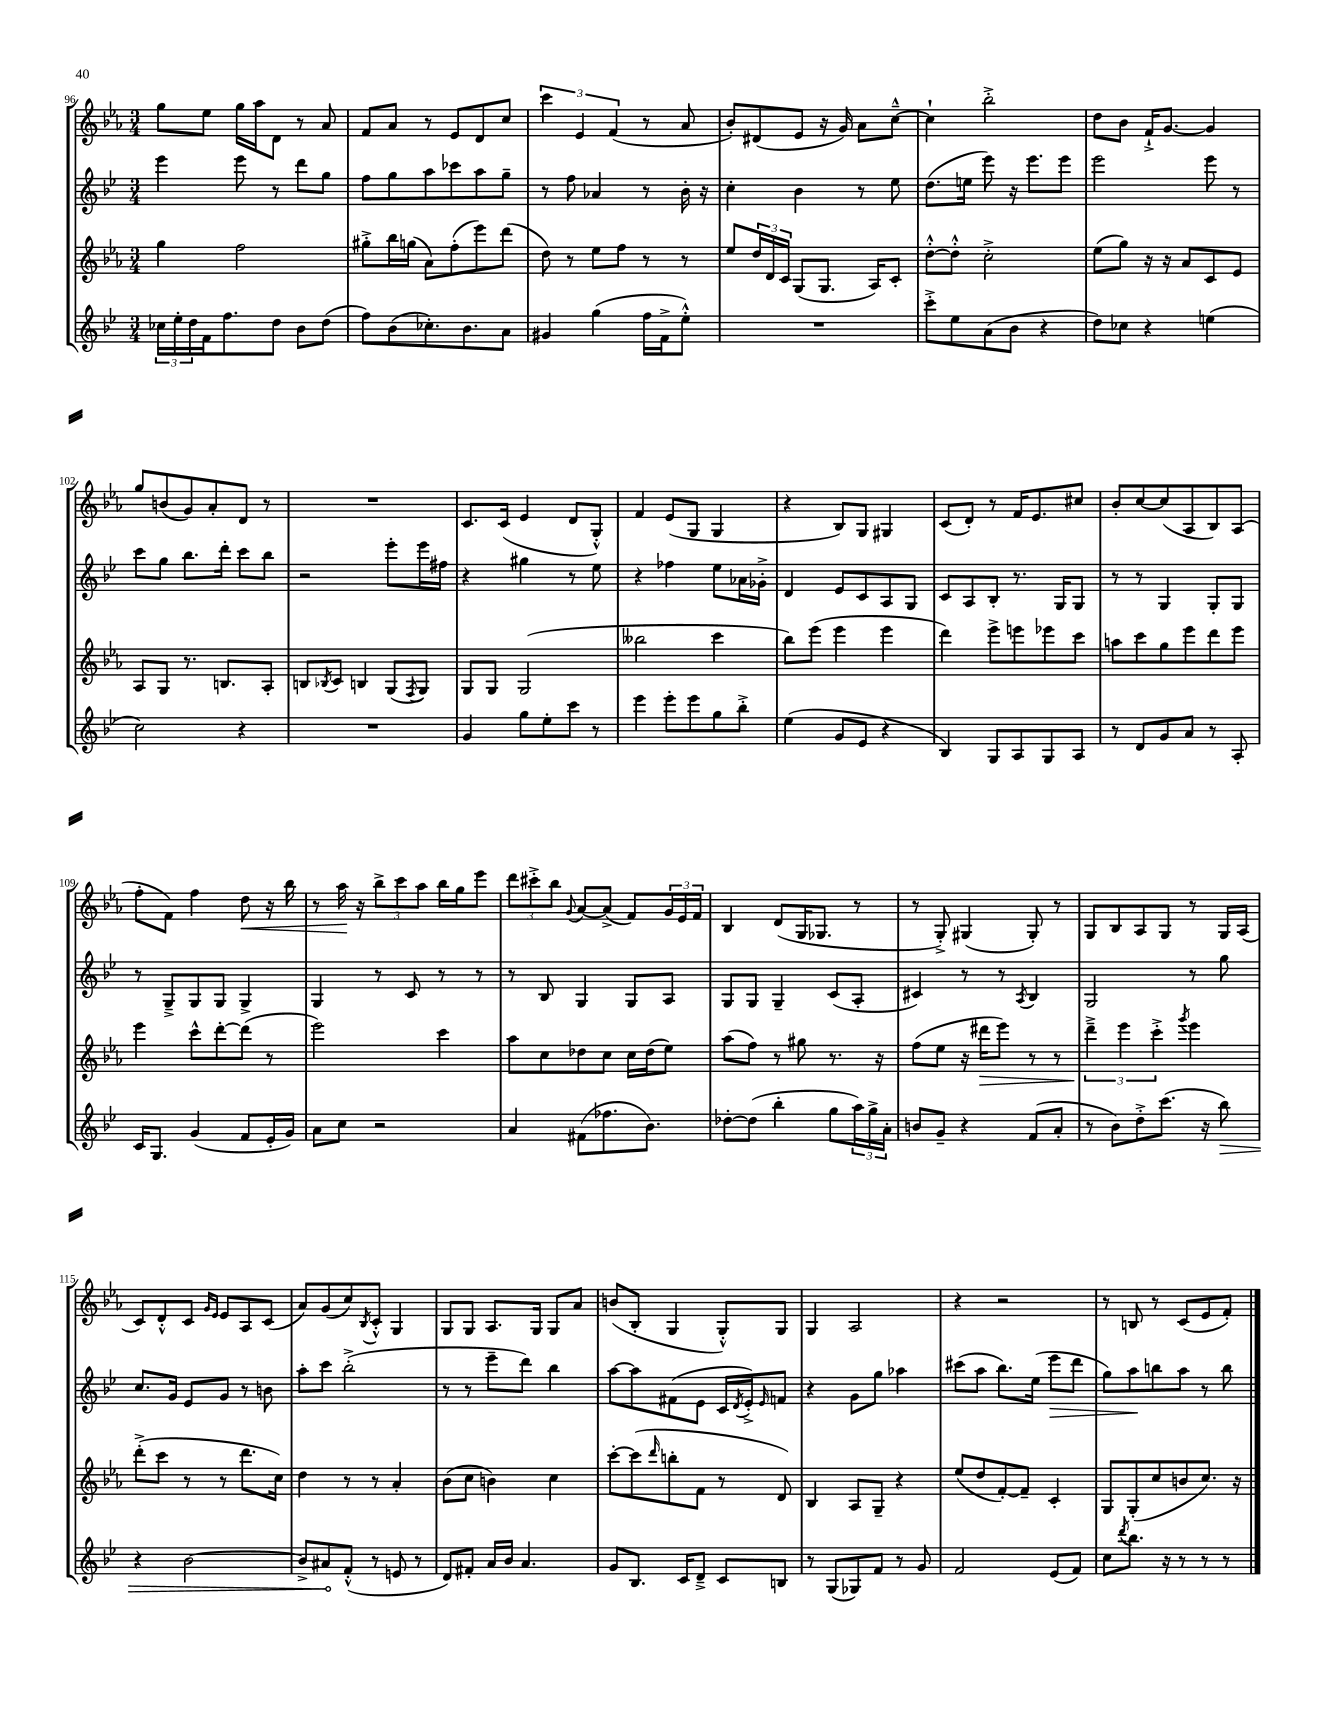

**kern	**kern	**kern	**kern
*staff4	*staff3	*staff2	*staff1
*clefG2	*clefG2	*clefG2	*clefG2
*k[b-e-]	*k[b-e-a-]	*k[b-e-]	*k[b-e-a-]
*M3/4	*M3/4	*M3/4	*M3/4
24cc-\LL	4gg\	4eee-\	8gg\L
24ee-'\	.	.	.
24dd\	.	.	.
16f\J	.	.	8ee-\J
8.ff\	.	.	.
.	2ff\	8eee-\	16gg\LL
.	.	.	16aa-\J
8dd\J	.	8r	8d\J
8b-\L	.	8ddd\L	8r
(8dd\J	.	8gg\J	8a-/
=	=	=	=
8ff\L)	8gg#'^\L	8ff\L	8f/L
(8b-\	16bb-\L	8gg\	8a-/J
.	(16gg\JJ	.	.
8.cc-'\)	8a-\L)	8aa\	8r
.	(8ff'\	8ccc-\	8e-/L
8.b-\	.	.	.
.	8eee-\)	8aa\	8d/
8a\J	(8ddd\J	8gg~\J	8cc/J
=	=	=	=
4g#/	8dd\)	8r	6ccc\
.	8r	8ff\	.
.	.	.	6e-/
(4gg\	8ee-\L	4a-/	.
.	.	.	(6f/
.	8ff\J	.	.
16ff\LL	8r	8r	8r
16f^\J	.	.	.
8ee-'^^\J)	8r	16b-'\	8a-/
.	.	16r	.
=	=	=	=
2.r	8ee-/L	4cc'\	8b-'/L)
.	24dd/L	.	(8d#/
.	24d/	.	.
.	24c/JJ	.	.
.	(8G/L	4b-\	8e-/J
.	8.G/J	.	16r
.	.	.	16g/)
.	.	8r	8a-\L
.	16A-/LK)	.	.
.	8c'/J	8ee-\	[8cc~^^\J
=	=	=	=
8ccc'^\L	[8dd'^^\L	(8.dd\L	4cc`\]
8ee-\	8dd'^^\]J	.	.
.	.	16ee\Jk	.
(8a\	2cc'^\	8eee-\)	2bb-'^\
8b-\J	.	16r	.
.	.	8.eee-\L	.
4r	.	.	.
.	.	8eee-\J	.
=	=	=	=
8dd\L)	(8ee-\L	2eee-\	8dd\L
8cc-\J	8gg\J)	.	8b-\J
4r	16r	.	16f`^/LK
.	16r	.	[8.g/J
.	8a-/L	.	.
(4ee\	8c/	8eee-\	4g/]
.	8e-/J	8r	.
=	=	=	=
2cc\)	8A-/L	8ccc\L	8gg/L
.	8G/J	8gg\J	(8b/
.	8.r	8.bb-\L	8g/)
.	.	.	8a-'/
.	8.B/L	16ddd'\Jk	.
4r	.	8ccc\L	8d/J
.	8A-'/J	8bb-\J	8r
=	=	=	=
2.r	8B/L	2r	2.r
.	8qB-/	.	.
.	8c/J	.	.
.	4B/	.	.
.	(8G/L	8eee-'\L	.
.	8qF/	.	.
.	8G/J)	16eee-\L	.
.	.	16ff#\JJ	.
=	=	=	=
4g/	8G/L	4r	8.c/L
.	8G/J	.	.
.	.	.	(16c/Jk
8gg\L	(2G/	4gg#\	4e-/
8ee-'\	.	.	.
8ccc\J	.	8r	8d/L
8r	.	8ee-\	8G'^^/J)
=	=	=	=
4eee-\	2bb--\	4r	4f/
8eee-'\L	.	4ff-\	(8e-/L
8eee-\	.	.	8G/J
8gg\	4ccc\	8ee-\L	4G/
8bb-'^\J	.	16a-\L	.
.	.	16g-'^\JJ	.
=	=	=	=
(4ee-\	8bb-\L)	4d/	4r
.	(8eee-\J	.	.
8g/L	4eee-\	8e-/L	8B-/L)
8e-/J	.	8c/	8G/J
4r	4eee-\	8A/	4G#/
.	.	8G/J	.
=	=	=	=
4B-/)	4ddd\)	8c/L	(8c/L
.	.	8A/	8d'/J)
8G/L	8eee-^\L	8B-'/J	8r
8A/	8eee\	8.r	16f/LK
.	.	.	8.e-/
8G/	8eee-\	.	.
.	.	16G/LK	.
8A/J	8ccc\J	8G/J	8cc#/J
=	=	=	=
8r	8aa\L	8r	8b-'/L
8d/L	8ccc\	8r	[8cc/
8g/	8gg\	4G/	(8cc/]
8a/J	8eee-\	.	8A-/
8r	8ddd\	8G'/L	8B-/)
8A'/	8eee-\J	8G/J	(8A-/J
=	=	=	=
16c/LK	4eee-\	8r	8ff'\L
8.G/J	.	.	.
.	.	8G~^/L	8f\J)
(4g/	8ccc^^\L	8G/	4ff\
.	[8ddd'\	8G/J	.
8f/L	(8ddd\]J	4G^/	8dd\
16e-'/L	8r	.	16r
16g/JJ)	.	.	16bb-\
=	=	=	=
8a\L	2eee-\)	4G/	8r
8cc\J	.	.	16aa-\
.	.	.	16r
2r	.	8r	12bb-^\L
.	.	.	12ccc\
.	.	8c/	.
.	.	.	12aa-\J
.	4ccc\	8r	16bb-\LL
.	.	.	16gg\J
.	.	8r	8eee-\J
=	=	=	=
4a/	8aa-\L	8r	12ddd\L
.	.	.	12ccc#'^\
.	8cc\	8B-/	.
.	.	.	12bb-\J
.	.	.	8qqg/
(8f#\L	8dd-\	4G/	[8a-/L
8.ff-\	8cc\J	.	(8a-^/]J
.	16cc\LL	8G/L	8f/L)
8.b-\J)	(16dd-\J	.	.
.	8ee-\J)	8A/J	24g/L
.	.	.	24e-/
.	.	.	24f/JJ
=	=	=	=
[8dd-'\L	(8aa-\L	8G/L	4B-/
(8dd-\]J	8ff\J)	8G/J	.
4bb-'\	8r	4G~/	(8d/L
.	8gg#\	.	16G/K
.	.	.	8.G-/J
8gg\L	8.r	(8c/L	.
24aa\L)	.	8A'/J	8r
24gg^\	.	.	.
.	16r	.	.
24a'\JJ	.	.	.
=	=	=	=
8b/L	(8ff\L	4c#/)	8r
8g~/J	8ee-\J	.	8G'^/)
4r	16r	8r	(4G#/
.	16ddd#\LK	.	.
.	8eee-\J)	8r	.
.	.	8qA/	.
(8f/L	8r	4B-/	8G#'/)
8a'/J	8r	.	8r
=	=	=	=
8r	6ddd~^\	2G/	8G/L
8b-\L)	.	.	8B-/
.	6eee-\	.	.
8dd'^\	.	.	8A-/
.	6ccc'^\	.	.
(8.ccc\J	.	.	8G/J
.	8qggg/	.	.
.	4eee-\	8r	8r
16r	.	.	.
8bb-\)	.	8gg\	16G/LL
.	.	.	(16A-/JJ
=	=	=	=
4r	(8ddd'^\L	8.cc/L	8c/L)
.	8ccc\J	.	8d'^^/
.	.	16g/Jk	.
[2b-\	8r	8e-/L	8c/J
.	.	.	16qqg/LL
.	.	.	16qqe-/JJ
.	8r	8g/J	8e-/L
.	8.ddd\L	8r	8A-/
.	.	8b\	(8c/J
.	16cc\Jk)	.	.
=	=	=	=
8b-^/]L	4dd\	8aa'\L	8a-/L)
8a#/	.	8ccc\J	(8g/
(8f'^^/J	8r	(2bb-'^\	8cc/)
.	.	.	8qB-/
8r	8r	.	8c'^^/J
8e/	4a-'/	.	4G/
8r	.	.	.
=	=	=	=
8d/L)	(8b-\L	8r	8G/L
8f#'/J	8cc\J	8r	8G/J
16a/LL	4b\)	8eee-~\L	8.A-/L
16b-/JJ	.	.	.
4.a/	.	8ddd\J)	.
.	.	.	16G/Jk
.	4cc\	4bb-\	8G/L
.	.	.	8a-/J
=	=	=	=
8g/L	[8ccc'\L	[8aa\L	(8b/L
8.B-/J	(8ccc\]	8aa\]	8B-'/J
.	16qqddd/	.	.
.	8bb'\	(8f#\	4G/
16c/LK	.	.	.
8d~^/J	8f\J	8e-\J	.
8c/L	8r	16c/LL	8G'^^/L)
.	.	8qd/	.
.	.	16e-'^/J)	.
.	.	16qqe-/	.
8B/J	8d/)	8f/J	8G/J
=	=	=	=
8r	4B-/	4r	4G/
(8G/L	.	.	.
8G-/)	8A-/L	8g\L	2A-/
8f/J	8G~/J	8gg\J	.
8r	4r	4aa-\	.
8g/	.	.	.
=	=	=	=
2f/	(8ee-/L	(8ccc#\L	4r
.	8dd/	8aa\J	.
.	[8f'/)	8.bb-\L)	2r
.	8f~/]J	.	.
.	.	(16ee-\Jk	.
(8e-/L	4c'/	8eee-\L	.
8f/J)	.	8ddd\J	.
=	=	=	=
8cc\L	8G/L	8gg\L)	8r
8qddd/	.	.	.
8.bb-\J	(8G'/	8aa\	8B/
.	8cc/	8bb\	8r
16r	.	.	.
8r	8b/	8aa\J	(8c/L
8r	8.cc/J)	8r	8e-/
8r	.	8bb\	8f'/J)
.	16r	.	.
==	==	==	==
*-	*-	*-	*-
